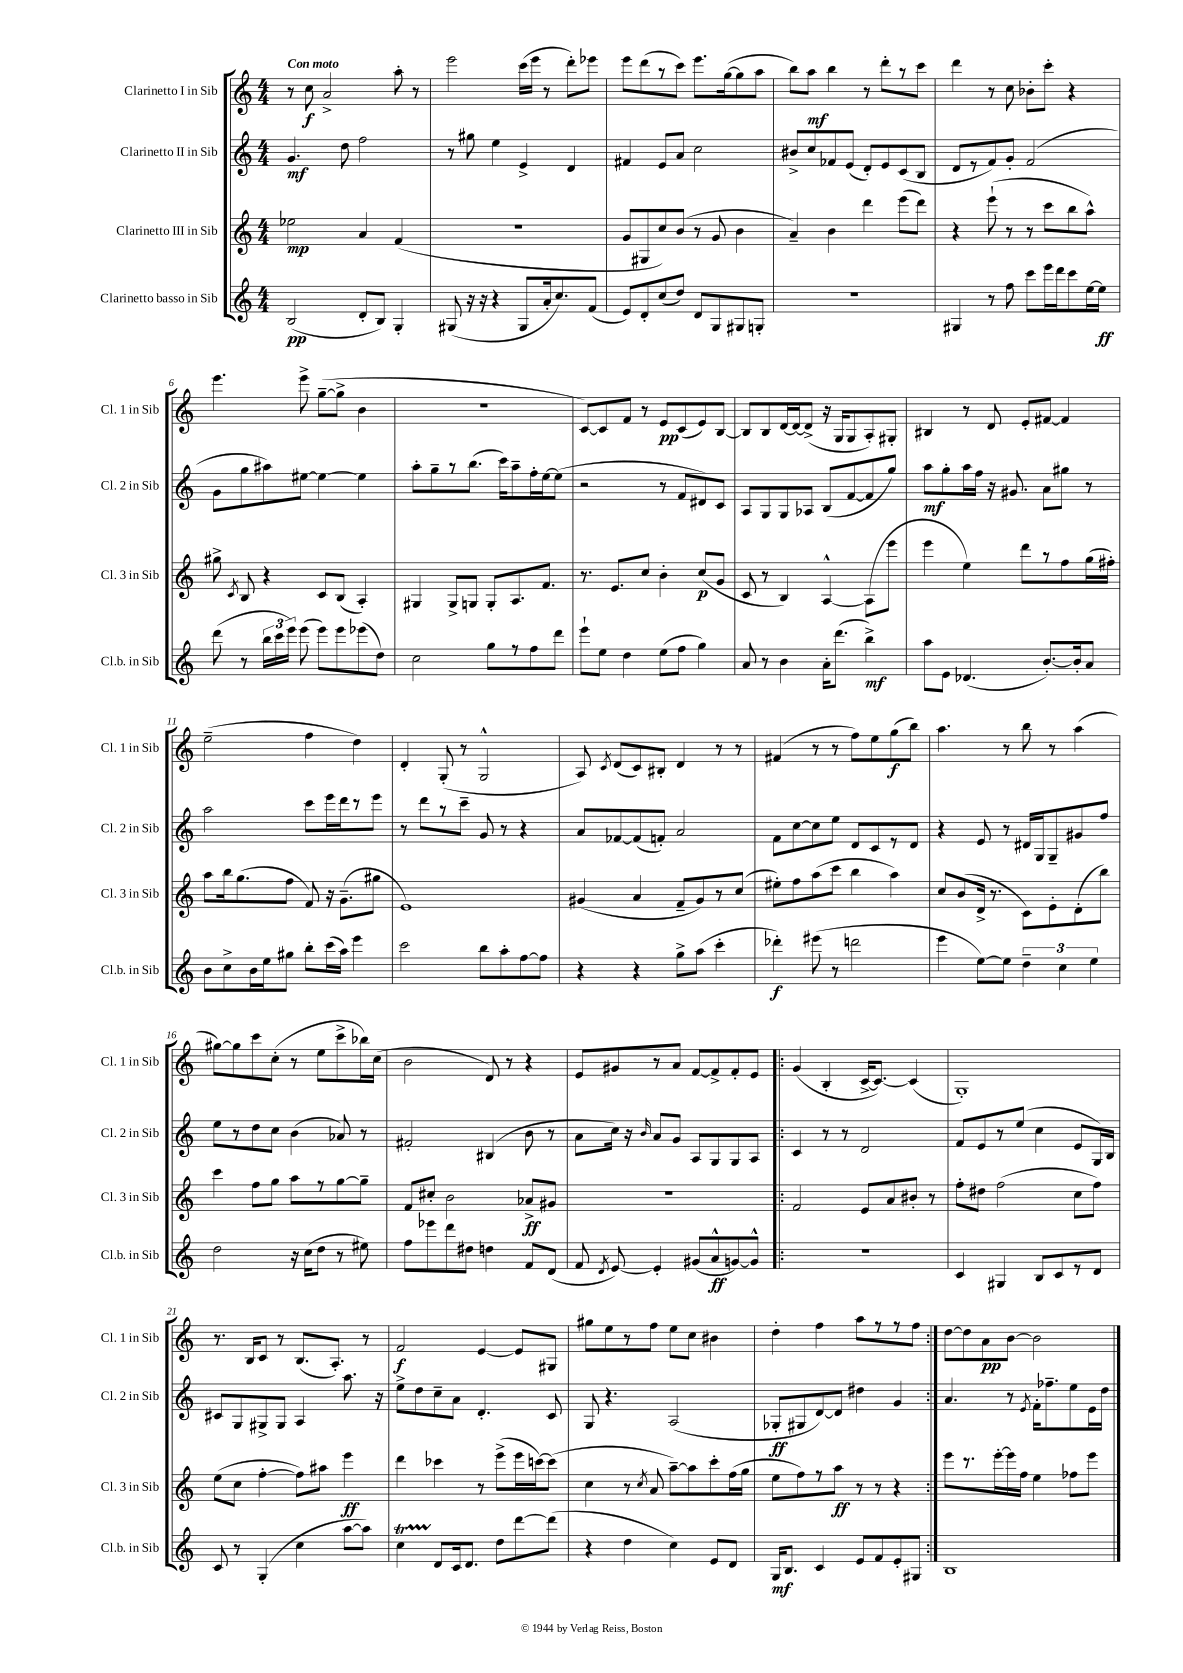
<<
\new StaffGroup <<
\new Staff = "s0" \with { instrumentName = "Clarinetto I in Sib" shortInstrumentName = "Cl. 1 in Sib" } {
    \clef treble \key c \major \numericTimeSignature \time 4/4 \tempo "Con moto"
    \autoBeamOff r8 c''8\f a'2-> a''8-. r8 |
    e'''2 c'''16[( e'''16] r8 d'''8[-.) ees'''8] |
    e'''8[ d'''8( r8 c'''8]) e'''8.[ g''16~( g''8 a''8] |
    b''8[) a''8]\mf b''4 r8 d'''8[-. r8 c'''8] |
    d'''4 r8 c''8 bes'8[-. c'''8]-. r4 |
    e'''4. e'''8-> g''8[~--( g''8]-> b'4 |
    R1 |
    c'8[~) c'8 f'8] r8 e'8[\pp c'8( e'8) b8]~ |
    b8[ b8 d'16~ d'16~ d'8]->( r16 g16[ g8 a8-.) gis8]-. |
    bis4 r8 d'8 e'8[-. fis'8]~ fis'4 |
    e''2--( f''4 d''4) |
    d'4-. g8-.( r8 g2-^ |
    a8) \acciaccatura { c'8 } d'8[( c'8) bis8]-. d'4 r8 r8 |
    fis'4( r8 r8 f''8[) e''8 g''8\f( b''8]) |
    a''4. r8 b''8 r8 a''4( |
    gis''8[~) gis''8 c'''8 c''8]-.( r8 e''8[ c'''8-> bes''16) c''16]( |
    b'2 d'8) r8 r4 |
    e'8[ gis'8 r8 a'8] f'8[~ f'8-> f'8-. e'8] |
    \repeat volta 2 { g'4( b4-. c'16[~-> c'8.]~) c'4( |
    g1-.) |
    r8. b16[ c'8] r8 b8.[( a8.]-.) r8 |
    f'2\f e'4~ e'8[ gis8] |
    gis''8[ e''8 r8 f''8] e''8[ c''8] bis'4 |
    d''4-. f''4 a''8[ r8 r8 f''8] | }
    d''8[~ d''8 a'8\pp b'8]~ b'2 \bar "|." |
}
\new Staff = "s1" \with { instrumentName = "Clarinetto II in Sib" shortInstrumentName = "Cl. 2 in Sib" } {
    \clef treble \key c \major \numericTimeSignature \time 4/4
    \autoBeamOff g'4.\mf d''8 f''2 |
    r8 gis''8 e''4 e'4-> d'4 |
    fis'4 e'8[ a'8] c''2 |
    bis'8[-> c''8 fes'8 e'8]( d'8[-.) e'8 c'8( b8] |
    d'8[ r8 f'8) g'8]-. f'2( |
    g'8[ g''8 ais''8) eis''8]~ eis''4~ eis''4 |
    a''8[-. g''8-- r8 b''8.]( c'''16[) a''8-- f''16-. e''16~ e''8]( |
    r2 r8 f'8[ dis'8) c'8] |
    a8[ g8 g8 aes8] b8[( f'8~ f'8 g''8]) |
    a''8[\mf g''8-. a''16 f''16] r16 gis'8. a'8[ gis''8] r8 |
    a''2 c'''8[ e'''16 d'''16 r8 e'''8] |
    r8 d'''8[ r8 c'''8]-- g'8 r8 r4 |
    a'8[ fes'8~ fes'8( f'8]-.) a'2 |
    f'8[ c''8~ c''8 e''8] d'8[ c'8 r8 d'8] |
    r4 e'8 r8 dis'16[ g16 g8-- gis'8 f''8] |
    e''8[ r8 d''8 c''8] b'4( aes'8) r8 |
    fis'2-. bis4( b'8 r8 |
    a'8[ c''16]) r16 \grace { b'16 } a'8[ g'8] a8[ g8 g8 a8] |
    \repeat volta 2 { c'4 r8 r8 d'2 |
    f'8[ e'8 r8 e''8]( c''4 e'8[ g16) b16] |
    cis'8[ g8 gis8-> gis8] a4 a''8. r16 |
    e''8[-> d''8 c''8-- a'8] d'4.-. c'8 |
    g8 r4. a2( |
    ges8[-.\ff gis8 d'8~) d'8] dis''4 g'4 | }
    a'4. r8 \acciaccatura { e'8 } f'16[-. fes''8.-- e''8 e'16 d''16] \bar "|." |
}
\new Staff = "s2" \with { instrumentName = "Clarinetto III in Sib" shortInstrumentName = "Cl. 3 in Sib" } {
    \clef treble \key c \major \numericTimeSignature \time 4/4
    \autoBeamOff ees''2\mp a'4 f'4( |
    R1 |
    g'8[ gis8 c''8) b'8]( r8 g'8 b'4 |
    a'4--) b'4 d'''4 e'''8[( d'''8]) |
    r4 e'''8-!( r8 r8 c'''8[ b''8 a''8]-^) |
    gis''8-> \acciaccatura { c'8 } b8 r4 c'8[ b8]( a4-.) |
    gis4 gis8[-> g8] g8[-. a8. f'8.] |
    r8. e'8.[ c''8] b'4-. c''8[\p( g'8] |
    c'8 r8 b4) a4~-^ a8[( e'''8] |
    e'''4 e''4) d'''8[ r8 f''8 g''16( fis''16]-.) |
    a''8[ b''16 g''8.( f''8] f'8) r16 g'8.[--( gis''8] |
    e'1) |
    gis'4( a'4 f'8[-- gis'8) r8 c''8]( |
    eis''8[-.) f''8 a''8( c'''8] b''4 a''4) |
    c''8[ b'8( d'16]-> r8. c'8[) e'8-. d'8-.( b''8]) |
    c'''4 f''8[ g''8] a''8[ r8 g''8~ g''8]-- |
    f'8[ cis''8]-. b'2 aes'8[->\ff gis'8] |
    R1 |
    \repeat volta 2 { f'2 e'8[ a'8 bis'8]-. r8 |
    f''8[-. dis''8] f''2( c''8[ f''8]) |
    e''8[( c''8] f''4~-. f''8[) ais''8] e'''4\ff |
    d'''4 ces'''4 r8 e'''8[->( e'''16 c'''16~) c'''8]( |
    c''4 r8 \acciaccatura { c''8 } a'8 a''8[~--) a''8 c'''8-. f''16( g''16] |
    e''8[ f''8) r8 a''8]\ff r8 r8 r4 | }
    e'''8[ r8. e'''16~-. e'''16 f''16] e''4 fes''8[ e'''8] \bar "|." |
}
\new Staff = "s3" \with { instrumentName = "Clarinetto basso in Sib" shortInstrumentName = "Cl.b. in Sib" } {
    \clef treble \key c \major \numericTimeSignature \time 4/4
    \autoBeamOff b2\pp( d'8[-. b8]) g4-. |
    gis8( r16 r16 r4 gis8[ a'16-. c''8.) f'8]( |
    e'8[) d'8-. c''8( d''8]) d'8[ g8 gis8 g8]-. |
    R1 |
    gis4 r8 f''8 c'''8[ e'''16 d'''16 c'''8 e''16~ e''16]\ff |
    d'''8( r8 \tuplet 3/2 { b''16[ c'''16 e'''16]) } e'''8( e'''8[) e'''8 ees'''8( d''8]) |
    c''2 g''8[ r8 f''8 d'''8] |
    e'''8[-! e''8] d''4 e''8[( f''8] g''4) |
    a'8 r8 b'4 a'16[-. d'''8.]( b''4->\mf) |
    a''8[ e'8] des'4.( b'8.[~-.) b'16-. a'8] |
    b'8[ c''8-> b'16 e''16 gis''8] b''8[-. c'''16( a''16]) e'''4 |
    c'''2 b''8[ a''8-. f''8~ f''8] |
    r4 r4 g''8[-> a''8]( c'''4-. |
    des'''4-.\f) eis'''8( r8 d'''2 |
    e'''4 e''8[~) e''8] \tuplet 3/2 { d''4-- c''4 e''4 } |
    d''2 r16 c''16[( d''8] r8 eis''8) |
    f''8[ ees'''8 d'''8 dis''8] d''4 f'8[ d'8]( |
    f'8 \acciaccatura { d'8 } e'8~) e'4-. gis'8[( a'8-^\ff g'8~) g'8]-^ |
    \repeat volta 2 { R1 |
    c'4 gis4 b8[ c'8 r8 d'8] |
    c'8 r8 g4-.( c''4 a''8[~ a''8]) |
    c''4\startTrillSpan d'8[\stopTrillSpan c'16 d'8.] d''8[ d'''8~ d'''8]( |
    r4 d''4 c''4) e'8[ d'8] |
    g16[\mf b8.] c'4 e'8[ f'8 e'8-. gis8] | }
    b1 \bar "|." |
}
>>
>>
